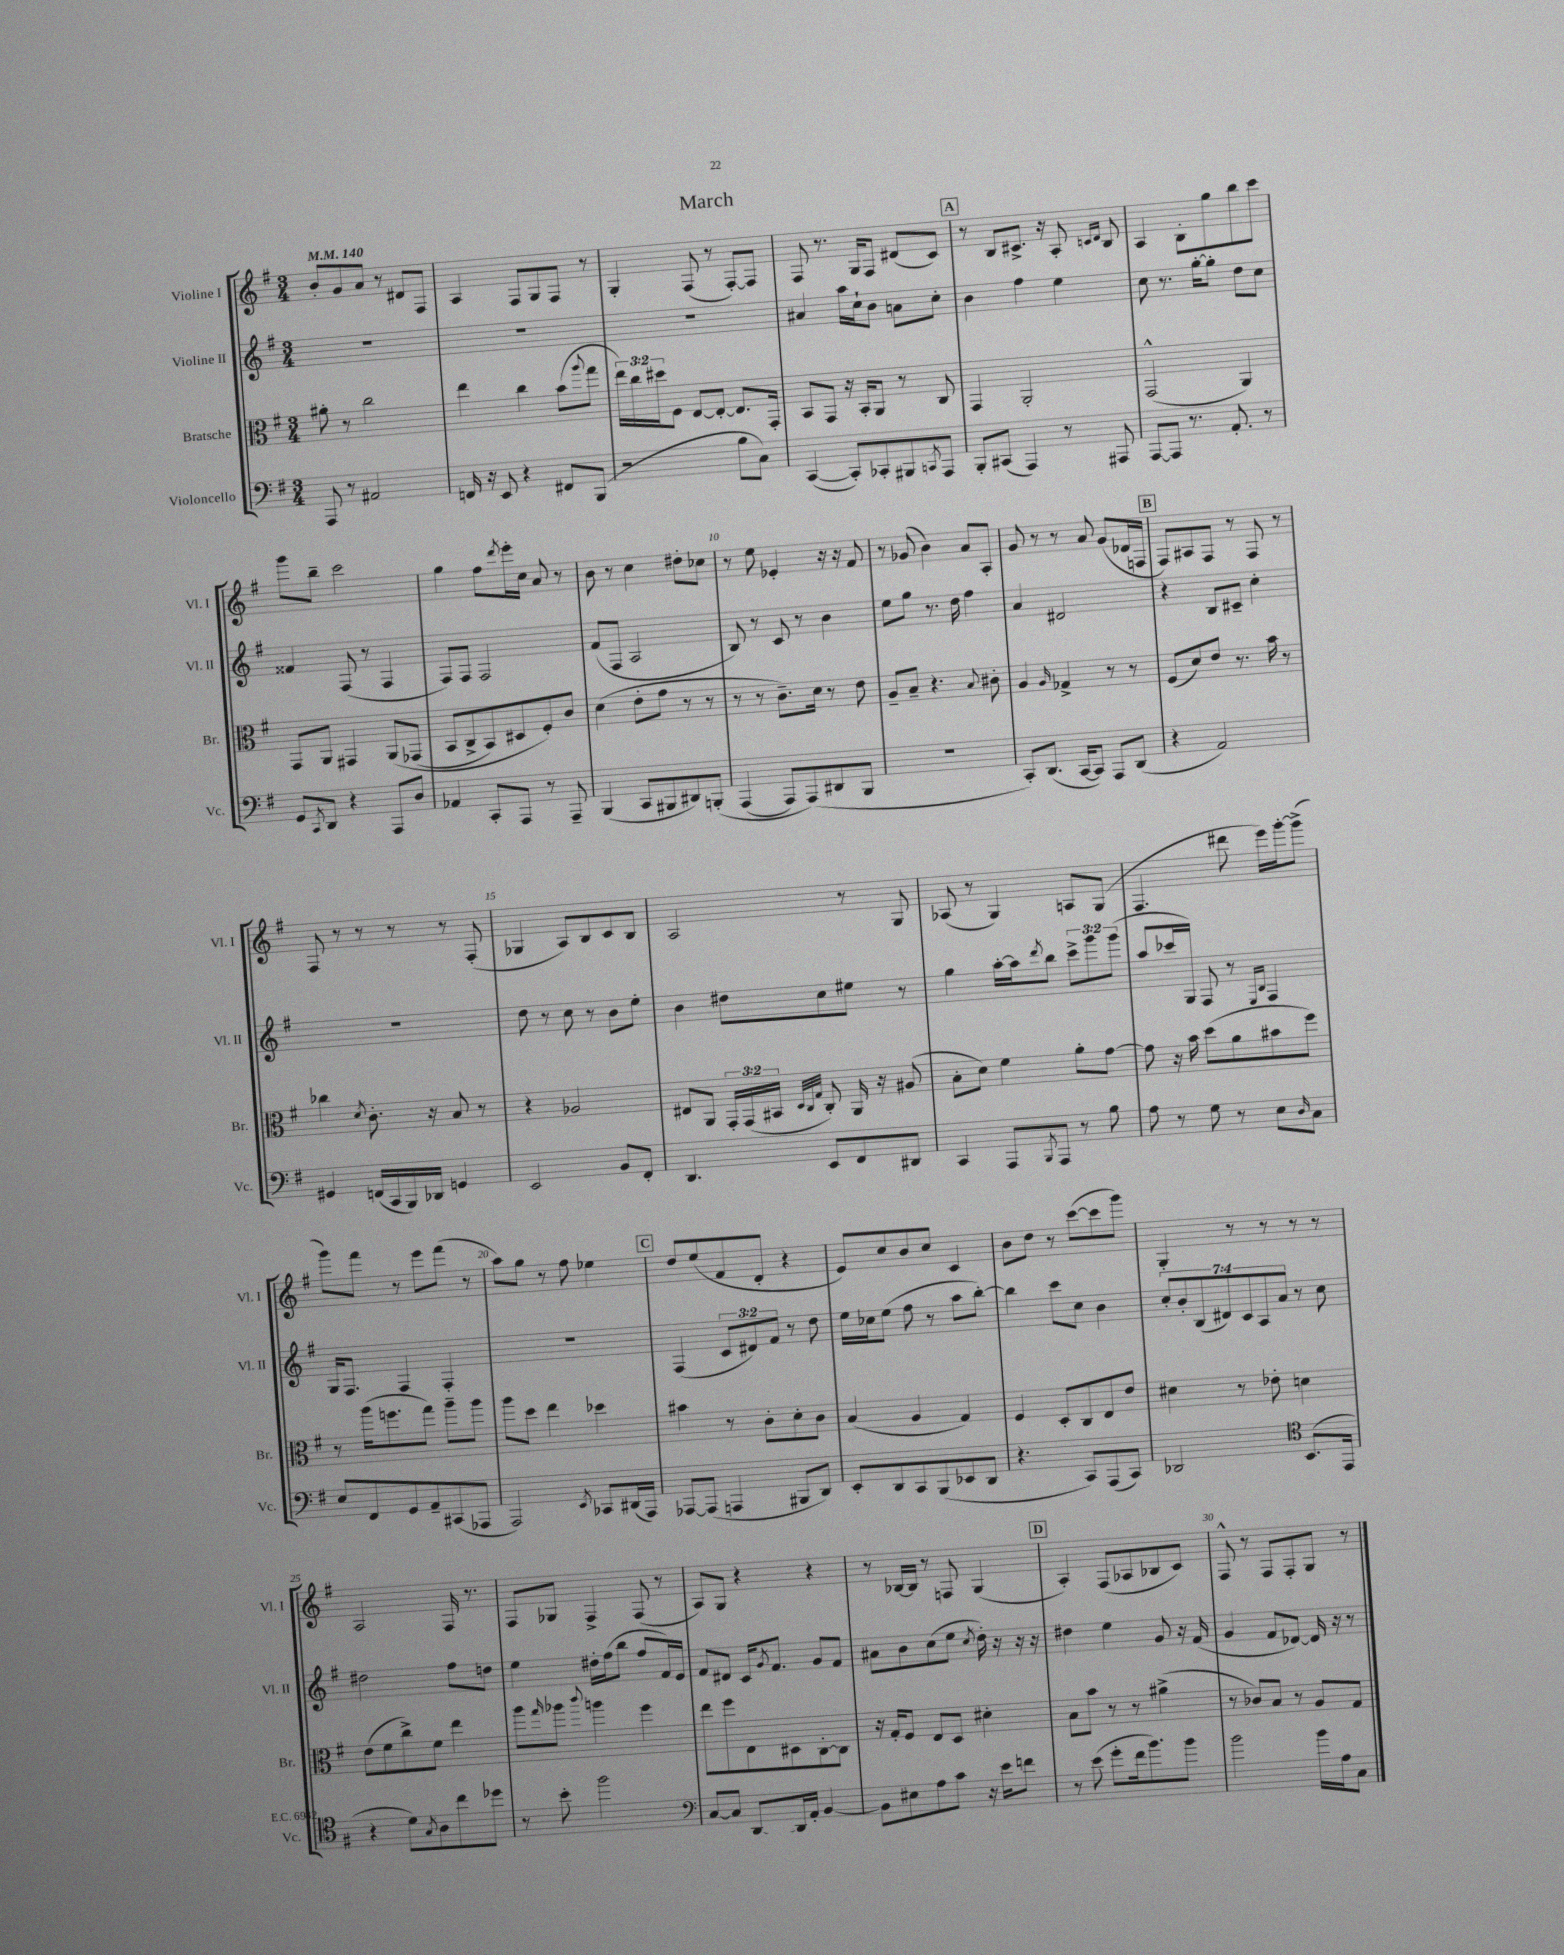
\header { title = "March" }
<<
\new StaffGroup <<
\new Staff = "s0" \with { instrumentName = "Violine I" shortInstrumentName = "Vl. I" } {
    \clef treble \key g \major \numericTimeSignature \time 3/4 \tempo 4 = 140
    b'8-. g'8 a'8 r8 dis'8 fis8 |
    a4 fis8 g8 fis8 r8 |
    g4-. fis8( r8 fis8~-.) fis8 |
    fis8 r8. g16 fis8 dis'8( c'8) |
    \mark \markup { \box "A" } r8 b8 cis'8.-> r16 a8-. \grace { c'16 d'16 } b8 |
    a4 b8-. g''8 b''8 c'''8 |
    g'''8 b''8-- c'''2 |
    g''4 fis''8 \acciaccatura { d'''8 } e'''16-. c''16 a'8 r8 |
    b'8 r8 c''4 dis''8-. ces''8 |
    r8 e''8 ees'4-. r16 r16 fis'8 |
    r8 ges'8( b'4) a'8 a8-. |
    g'8 r8 r8 a'8 g'8( des'16 f16 |
    \mark \markup { \box "B" } fis8) ais8 fis8 r8 fis8 r8 |
    fis8 r8 r8 r8 r8 fis8-.( |
    ges4 a8) b8 c'8 b8 |
    a2 r8 g8 |
    aes8( r8 g4) a8 g8( |
    fis4. dis'''8 e'''16) g'''16~-. g'''8->( |
    g'''8) fis'''8 r8 e'''8 fis'''8( r8 |
    a''8) g''8 r8 fis''8 ees''4 |
    \mark \markup { \box "C" } d''8 e''8( fis'8 d'8-. r4 |
    e'8) c''8 b'8 c''8 c'4 |
    b'8 d''8 r8 c'''8~( c'''8 g'''8) |
    g4-. r8 r8 r8 r8 |
    a2 fis16 r8. |
    fis8 ges8 fis4-> fis8( r8 |
    a8) g8 r4 r4 |
    r8 bes16~ bes16 r8 f8 g4( |
    \mark \markup { \box "D" } a4-.) fis8( aes8 bes8 c'8) |
    fis8-^ r8 fis8 fis8-. g8 r8 \bar "|." |
}
\new Staff = "s1" \with { instrumentName = "Violine II" shortInstrumentName = "Vl. II" } {
    \clef treble \key g \major \numericTimeSignature \time 3/4 \override Staff.TupletNumber.text = #tuplet-number::calc-fraction-text
    R2. |
    R2. |
    R2. |
    ais'4 a''16 c''16-! b'8 a'8 c''8-. |
    \mark \markup { \box "A" } b'4 fis''4 e''4 |
    c''8 r8. g''16~-. g''8-. d''8 c''8 |
    fisis'4 fis8( r8 fis4 |
    fis8) fis8 fis2 |
    fis'8( fis8 a2 |
    b8) r8 c'8 r8 b'4 |
    e''8 g''8 r8. d''16 fis''4 |
    a'4 dis'2 |
    \mark \markup { \box "B" } r4 b8 cis'8-- c''4-. |
    R2. |
    d''8 r8 c''8 r8 b'8 e''8-. |
    b'4 dis''8 c''8 eis''8 r8 |
    g''4 a''16~-. a''16 \acciaccatura { d'''8 } b''8 \tuplet 3/2 { c'''8-> g'''8 g'''8( } |
    a''8 ces'''16 g16) fis8 r8 \grace { e16 b16 } fis4 |
    g16 fis8. fis4 fis4-. |
    R2. |
    \mark \markup { \box "C" } fis4( \tuplet 3/2 { c'8 dis'8) fis'8 } r8 d''8 |
    e''16 ces''16 e''8( fis''8 r8 a''8 b''8~-.) |
    b''4 c'''8 c''8 b'4 |
    \tuplet 7/4 { c''8-. b'8-. b8( dis'8) c'8 a8 a'8 } r8 c''8 |
    dis''2 fis''8 d''8 |
    e''4 dis''16-. fis''16( b''8 fis''8 fis'16) e'16 |
    fis'8 dis'8 c'16 \acciaccatura { g'8 } fis'8. g'8 fis'8 |
    ais'8 b'8 c''8( e''8 \acciaccatura { c''8 } d''16-.) r16 r16 r16 |
    \mark \markup { \box "D" } dis''4 e''4 g'8 r16 fis'16( |
    g'4 fis'8 des'8~) des'16 r16 r8 \bar "|." |
}
\new Staff = "s2" \with { instrumentName = "Bratsche" shortInstrumentName = "Br." } {
    \clef alto \key g \major \numericTimeSignature \time 3/4 \override Staff.TupletNumber.text = #tuplet-number::calc-fraction-text
    ais'8-. r8 c''2 |
    e''4 c''4 b'8( \appoggiatura { a''8 } g''8 |
    \tuplet 3/2 { e''16) c''16 dis''16 } fis8 e8~ e8~-. e8. g,16-. |
    b,8 g,8 r16 b,16-. a,8 r8 c8 |
    \mark \markup { \box "A" } g,4 a,2-. |
    g,2-^( a,4) |
    g,8 a,8 gis,4 a,8\( ges,8( |
    b,8 c8-> b,8) dis8 fis8-.\) c'8 |
    d'4( e'8-. g'8 r8 r8 |
    r8 r8 c'8.--) d'16 r8 e'8 |
    a8-- b8-- r4. \appoggiatura { b8 } cis'8-. |
    a4 \grace { a16 } ges4-> r8 r8 |
    \mark \markup { \box "B" } fis8( d'8) e'8 r8. b'16 r8 |
    ces''4 \acciaccatura { d'8 } c'8.-. r16 b8 r8 |
    r4 aes2 |
    eis8 a,8 \tuplet 3/2 { g,16-. g,16( bis,16 } \grace { d32 c32 g32 } c8-.) a,16 r16 ais8( |
    b8-. d'8) fis'4 a'8-. g'8~ |
    g'8 r16 b'16 d''8( a'8 bis'8 fis''8) |
    r8 a''16( f''8. g''8) a''8-- a''8 |
    a''8 d''8 e''4 des''4 |
    \mark \markup { \box "C" } bis'4 r8 c'8-. d'8-. c'8 |
    b4( a4 g4) |
    fis4 d8-. c8 e8 e'8 |
    dis'4 r8 ees'8-. d'4 |
    e'8( fis'8 c''8->) fis'8 e''4 |
    a''8 \grace { g''16 } aes''8 \appoggiatura { c'''8 } a''4 fis''4 |
    e''8 fis''8 e8 dis8 c8~-. c8 |
    r16 g16-. fis8 e8 d8 dis'4-. |
    \mark \markup { \box "D" } b8 b'8 r8 r8 ais'4->( |
    r8 ces'8) b8 r8 a8 g8 \bar "|." |
}
\new Staff = "s3" \with { instrumentName = "Violoncello" shortInstrumentName = "Vc." } {
    \clef bass \key g \major \numericTimeSignature \time 3/4
    a,,8 r8 ais,2 |
    f,16 r16 e,8 r4 fis,8 b,,8( |
    r2 b8 c8) |
    c,4~( c,8-.) ces,8-. bis,,8 \acciaccatura { c,8 } a,,8 |
    \mark \markup { \box "A" } b,,8-. cis,8( a,,4) r8 ais,,8 |
    a,,8~ a,,8 r8. a,8.-. r8 |
    g,8 \acciaccatura { c,8 } d,8 r4 a,,8 d8 |
    aes,4 c,8-. a,,8 r8 a,,8-- |
    b,,4( c,8 bis,,8 dis,8) b,,8-.\( |
    a,,4( a,,8) a,,8(\) dis,8 b,,8 |
    R2. |
    c,8-.) d,8.( c,16~ c,8) a,,8 d,8( |
    \mark \markup { \box "B" } r4 a,2) |
    gis,4 f,16( c,16 b,,16) des,16 g,4 |
    e,2 b,8 fis,8-. |
    d,4. e,8 fis,8 dis,8 |
    c,4 a,,8 \acciaccatura { b,,8 } a,,8 r8 b8 |
    a8 r8 g8 r8 e8 \grace { d16 } c8 |
    e8 fis,8 g,8 a,8-- cis,8( aes,,8 |
    a,,2) \acciaccatura { e,8 } ces,8 dis,16( a,,16) |
    \mark \markup { \box "C" } aes,,8~ aes,,8( a,,4 bis,,8 d,8) |
    e,8-. d,8 c,8 b,,8( ees,8 d,8 |
    r4. c,8) a,,8( c,8) |
    des,2 \clef tenor b,8.( e,16 |
    r4 d'8) \acciaccatura { g8 } a8 c''8 des''8 |
    r8 b'8-. fis''2 |
    \clef bass c8~ c8 d,8~ d,16 a,16-. b,4~ |
    b,8 eis8 a8 c'8 r16 e'16 f'8 |
    \mark \markup { \box "D" } r8 e'8( g'8-. fis'16 b'8.) b'8 |
    b'2 b'16 a16 c8 \bar "|." |
}
>>
>>
\layout { \context { \Score \override BarNumber.break-visibility = ##(#f #t #t) barNumberVisibility = #(every-nth-bar-number-visible 5) } }
